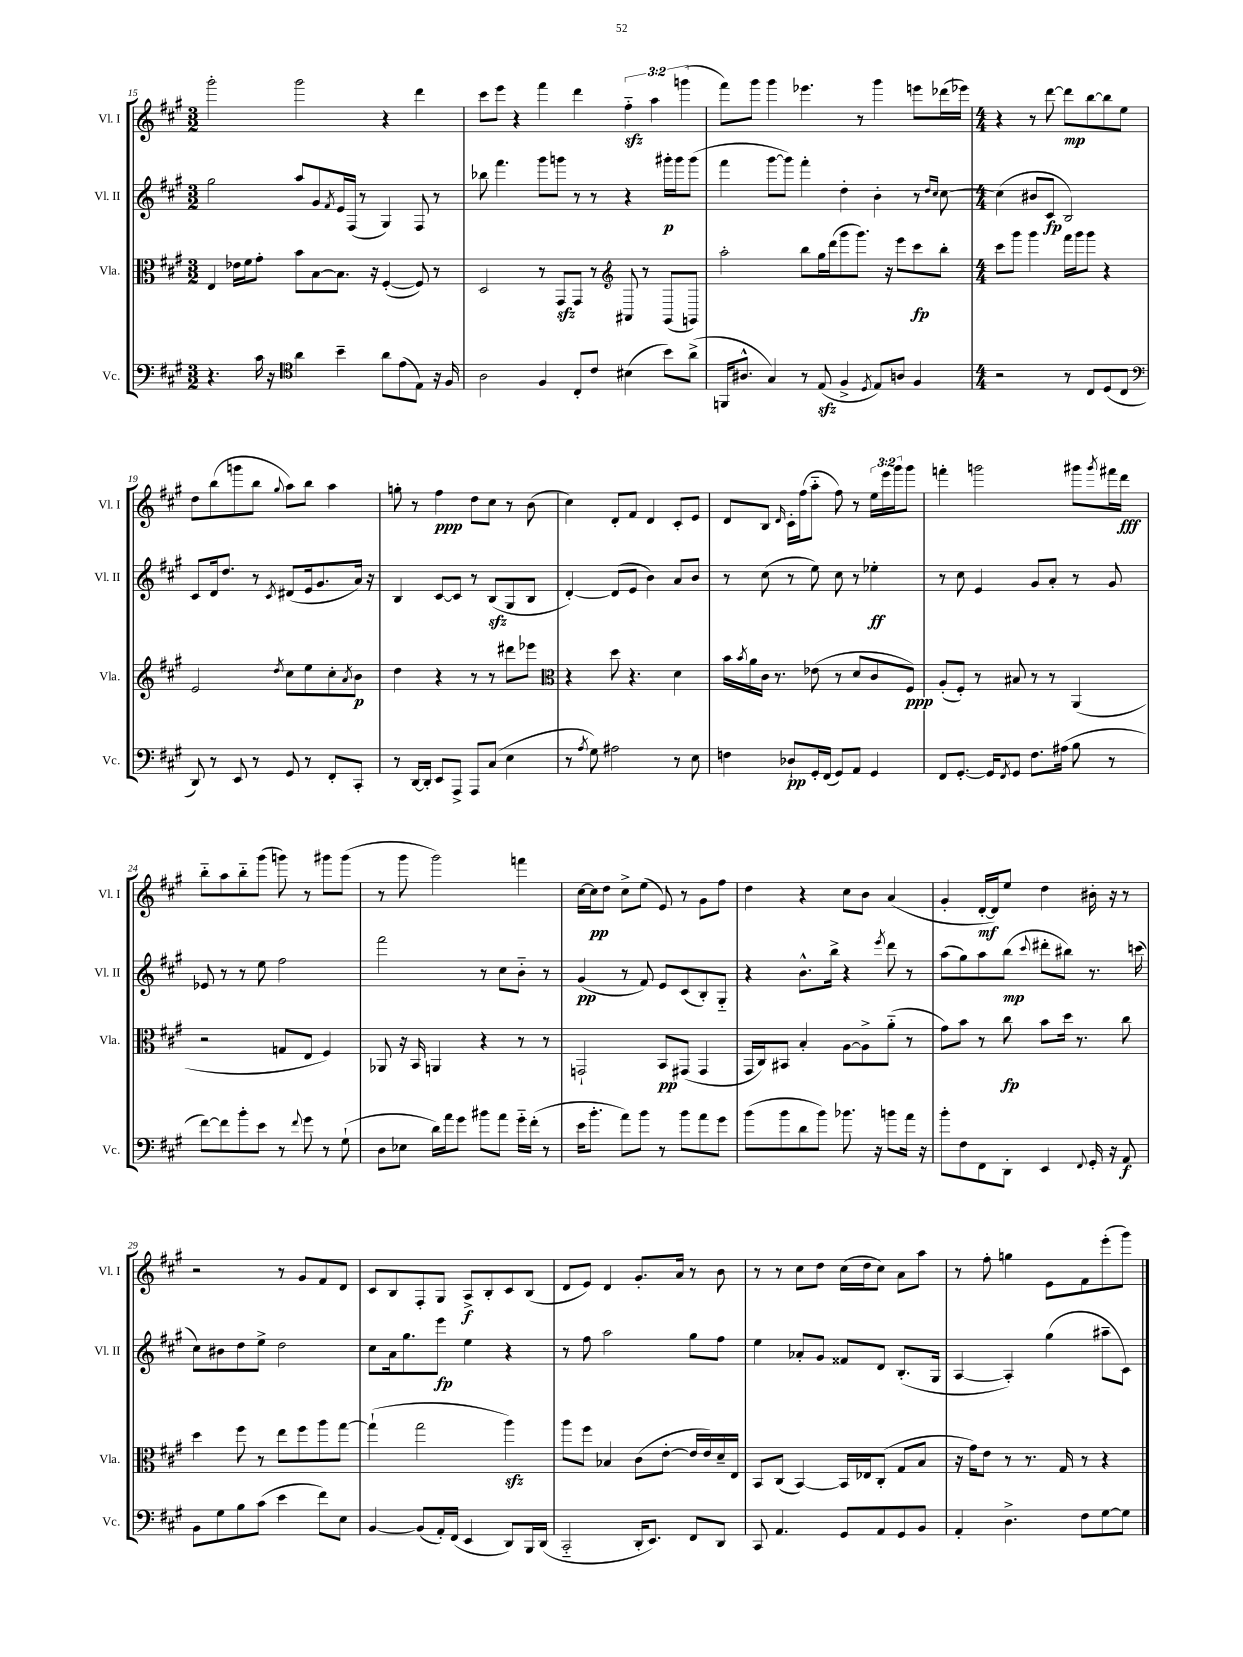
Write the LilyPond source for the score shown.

<<
\new StaffGroup <<
\new Staff = "s0" \with { instrumentName = "Vl. I" shortInstrumentName = "Vl. I" } {
    \clef treble \key a \major \numericTimeSignature \time 3/2 \override Staff.TupletNumber.text = #tuplet-number::calc-fraction-text
    gis'''2-. gis'''2 r4 d'''4 |
    cis'''8 e'''8 r4 fis'''4 d'''4 \tuplet 3/2 { fis''4-_\sfz a''4 g'''4( } |
    fis'''8) gis'''8 gis'''4 ees'''4. r8 gis'''4 e'''8 des'''16( ees'''16) |
    \numericTimeSignature \time 4/4 r4 r8 d'''8~ d'''8\mp b''8~ b''8 e''8 |
    d''8 b''8( g'''8 b''8 \appoggiatura { gis''8 } a''8) b''8 a''4 |
    g''8-. r8 fis''4\ppp d''8 cis''8 r8 b'8( |
    cis''4) d'8-. fis'8 d'4 cis'8-. e'8 |
    d'8 b8 \grace { d'16 } cis'16-. fis''16( a''8-_ fis''8) r8 \tuplet 3/2 { e''16 e'''16 gis'''16 } gis'''8 |
    f'''4-. g'''2 gis'''8 \acciaccatura { gis'''8 } fis'''16 d'''16\fff |
    b''8-_ a''8 b''8-_ gis'''8( g'''8) r8 gis'''8 gis'''8( |
    r8 gis'''8 gis'''2) f'''4 |
    cis''16~ cis''16\pp d''8 cis''8-> e''8( e'8) r8 gis'8 fis''8 |
    d''4 r4 cis''8 b'8 a'4( |
    gis'4-. d'16~-.\mf d'16) e''8 d''4 bis'16-. r16 r8 |
    r2 r8 gis'8 fis'8 d'8 |
    cis'8 b8 fis8-. gis8 a8->\f b8-. cis'8 b8( |
    d'8 e'8) d'4 gis'8.-. a'16 r8 b'8 |
    r8 r8 cis''8 d''8 cis''16( d''16 cis''8) a'8 a''8 |
    r8 fis''8-. g''4 e'8 fis'8 e'''8-.( gis'''8) \bar "|." |
}
\new Staff = "s1" \with { instrumentName = "Vl. II" shortInstrumentName = "Vl. II" } {
    \clef treble \key a \major \numericTimeSignature \time 3/2
    gis''2 a''8 gis'8 \acciaccatura { fis'8 } e'16 fis16( r8 gis4) fis8 r8 |
    bes''8 fis'''4. gis'''8 g'''8 r8 r8 r4 gis'''16-.\p gis'''16 gis'''8( |
    fis'''4 gis'''8~ gis'''8) fis'''4-. d''4-. b'4-. r8 \grace { d''16 cis''16 } cis''8~ |
    \numericTimeSignature \time 4/4 cis''4( bis'8 cis'8\fp b2) |
    cis'8 d'16 d''8. r8 \acciaccatura { cis'8 } dis'8( e'16 gis'8. a'16) r16 |
    b4 cis'8~ cis'8 r8 b8\sfz( gis8 b8 |
    d'4~-.) d'8( e'8 b'4) a'8 b'8 |
    r8 cis''8( r8 e''8) cis''8 r8 ees''4-.\ff |
    r8 cis''8 e'4 gis'8 a'8-. r8 gis'8 |
    ees'8 r8 r8 e''8 fis''2 |
    fis'''2 r8 cis''8 b'8-_ r8 |
    gis'4\pp( r8 fis'8) e'8 cis'8( b8-.) gis8-_ |
    r4 b'8.-^ b''16-> r4 \acciaccatura { e'''8 } d'''8 r8 |
    a''8( gis''8) a''8 b''8\mp( \appoggiatura { cis'''8 } dis'''8-. bis''8) r8. c'''16( |
    cis''8) bis'8 d''8 e''8-> d''2 |
    cis''8 a'16 gis''8. e'''8\fp e''4 r4 |
    r8 fis''8 a''2 gis''8 fis''8 |
    e''4 aes'8-. gis'8 fisis'8 d'8 b8.-.( gis16 |
    a4~ a4-.) gis''4( ais''8-- cis'8) \bar "|." |
}
\new Staff = "s2" \with { instrumentName = "Vla." shortInstrumentName = "Vla." } {
    \clef alto \key a \major \numericTimeSignature \time 3/2
    e4 ees'16 fis'16 gis'8-. b'8 b8~ b8. r16 fis4~-.( fis8) r8 |
    d2 r8 gis,8\sfz gis,8 r8 ais,8 r8 gis,8( g,8) |
    \clef treble a''2-. b''8 gis''16 d'''16( gis'''8 gis'''8.) r16 e'''8 cis'''8\fp b''8-. |
    \numericTimeSignature \time 4/4 cis'''8 gis'''8 gis'''4 fis'''16 gis'''16 gis'''8 r4 |
    e'2 \acciaccatura { d''8 } cis''8 e''8 cis''8-. \acciaccatura { a'8 } b'8\p |
    d''4 r4 r8 r8 dis'''8 ees'''8 |
    \clef alto r4 d''8 r4. d'4 |
    b'16 \acciaccatura { b'8 } a'16 cis'16 r8. ees'8( r8 d'8 cis'8 fis8\ppp) |
    a8-.( fis8-.) r8 bis8 r8 r8 a,4( |
    r2 g8 e8 fis4) |
    aes,8 r16 b,16 a,4 r4 r8 r8 |
    g,2-! b,8\pp gis,8( gis,4 |
    gis,16 cis16) bis,8 b4-. a8~ a8-> a'8-_( r8 |
    gis'8) b'8 r8 cis''8\fp b'8 d''16 r8. cis''8 |
    d''4 fis''8 r8 e''8 fis''8 a''8 gis''8~ |
    gis''4-!( gis''2 a''4\sfz) |
    a''8 fis''8 bes4 cis'8( e'8~-. e'16 e'16) d'16-- e16 |
    b,8 cis8( b,4~) b,16 ees16 cis8-.( gis8 b8 |
    r16 gis'16) e'8 r8 r8. gis16 r8 r4 \bar "|." |
}
\new Staff = "s3" \with { instrumentName = "Vc." shortInstrumentName = "Vc." } {
    \clef bass \key a \major \numericTimeSignature \time 3/2
    r4. cis'16 r16 \clef tenor a'4 b'4-- a'8 e'8( e8) r16 fis16 |
    a2 fis4 cis8-. cis'8 bis4( b'8) a'8->( |
    f,16 ais8.-^ gis4) r8 e8\sfz( fis4-> \acciaccatura { d8 } e8) a8 fis4 |
    \numericTimeSignature \time 4/4 r2 r8 cis8 d8( cis8 |
    \clef bass d,8) r8 e,8 r8 gis,8 r8 fis,8-. cis,8-. |
    r8 d,16~ d,16-. e,8 a,,8-> a,,8 cis8( e4 |
    r8 \acciaccatura { a8 } gis8) ais2 r8 e8 |
    f4 des8-!\pp gis,16-. fis,16( gis,8) a,8 gis,4 |
    fis,8 gis,8.~-. gis,16 \acciaccatura { fis,8 } gis,8 fis8. ais16( b8 r8 |
    fis'8~) fis'8 b'8-. e'8 r8 \appoggiatura { fis'8 } gis'8 r8 gis8-!( |
    d8 ees8 d'16) a'16 gis'8 bis'8 a'8 gis'16-_ fis'16-.( r8 |
    e'16 b'8.-. a'8) b'8 r8 b'8 a'8 gis'8 |
    b'8( b'8 d'8 b'8) bes'8. r16 b'8 a'16 r16 |
    b'8-. fis8 fis,8 d,8-. e,4 \appoggiatura { fis,8 } gis,16-. r16 a,8\f |
    b,8 gis8 b8 cis'8( e'4 fis'8) e8 |
    b,4~ b,8( a,16-.) fis,16( e,4 d,8) b,,16 d,16( |
    cis,2-_ d,16-. e,8.) fis,8 d,8 |
    cis,8 a,4. gis,8 a,8 gis,8 b,8 |
    a,4-. d4.-> fis8 gis8~ gis8 \bar "|." |
}
>>
>>
\layout { \context { \Score currentBarNumber = #15 } }
